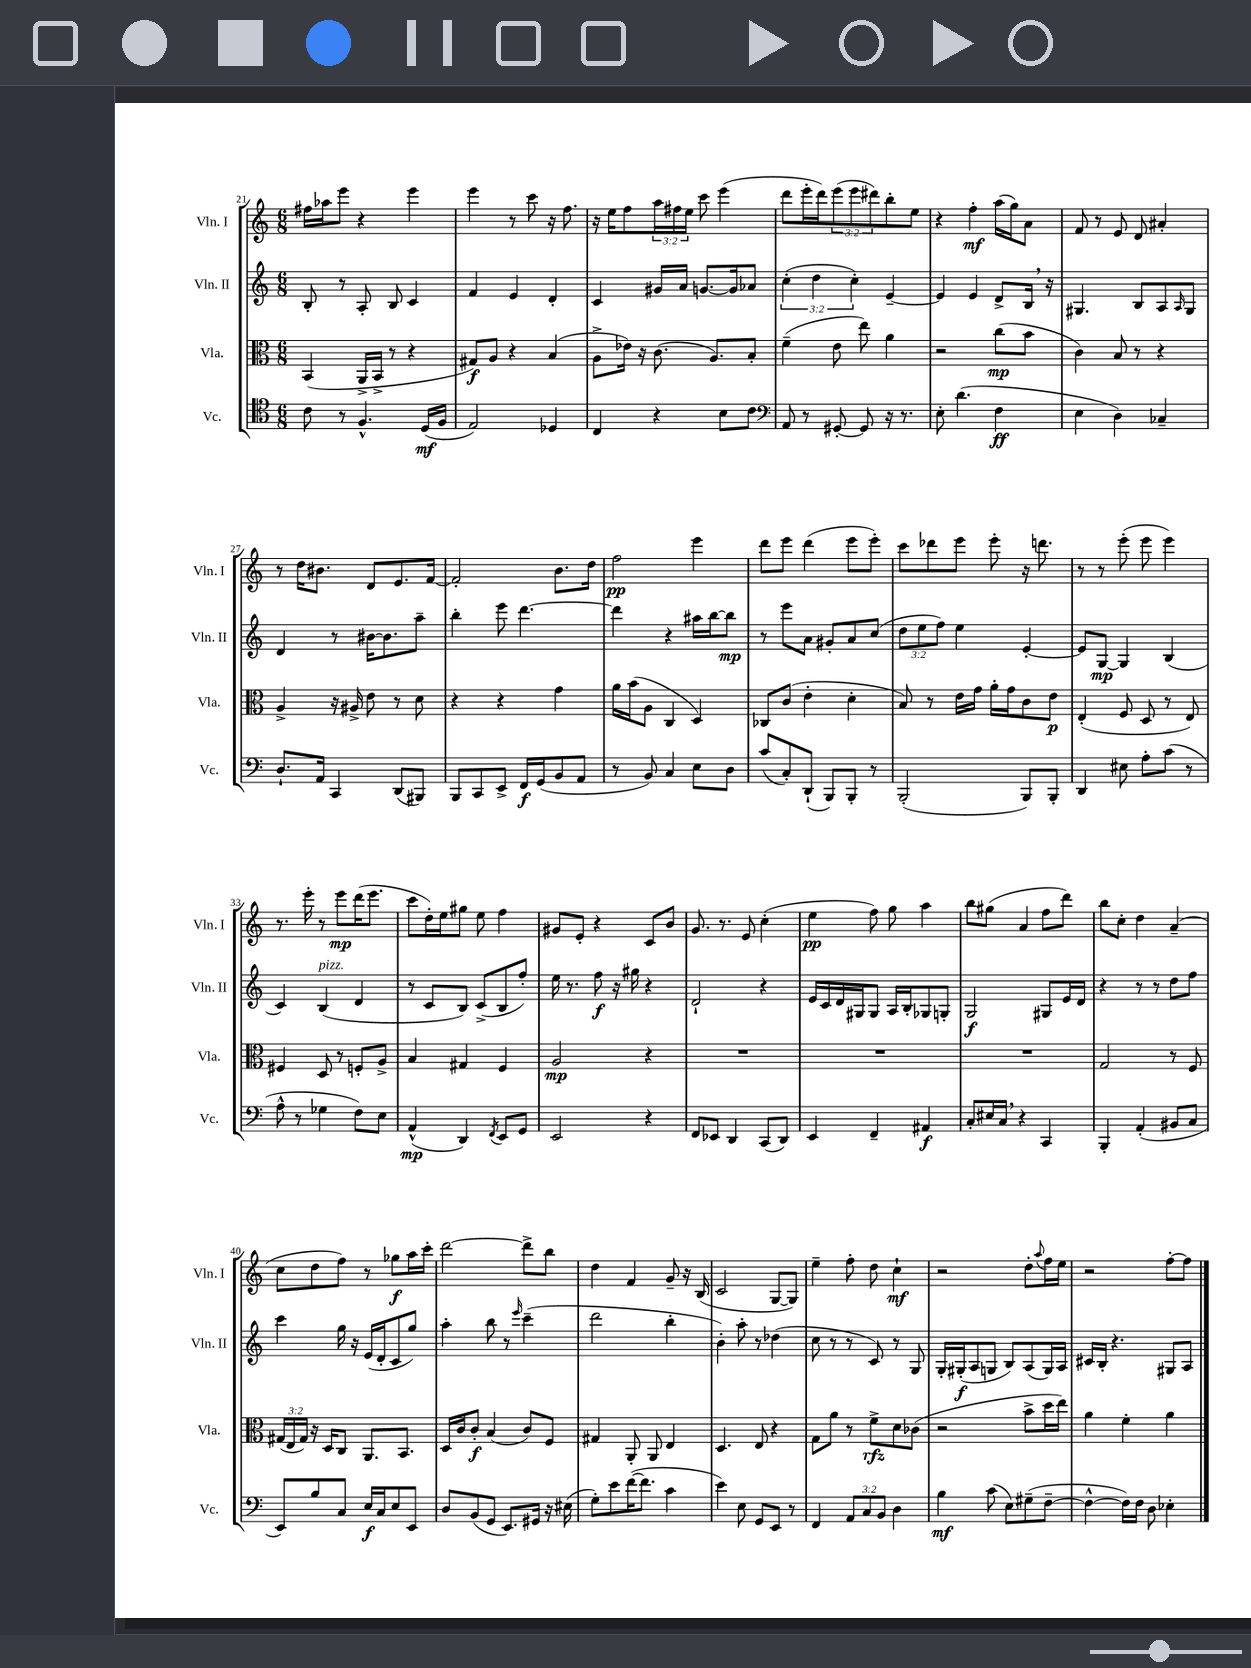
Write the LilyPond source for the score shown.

<<
\new StaffGroup <<
\new Staff = "s0" \with { instrumentName = "Vln. I" shortInstrumentName = "Vln. I" } {
    \clef treble \key c \major \numericTimeSignature \time 6/8 \override Staff.TupletNumber.text = #tuplet-number::calc-fraction-text
    fis''16 aes''16 e'''8 r4 e'''4 |
    e'''4 r8 c'''8 r16 f''8. |
    r16 e''16 f''8 \tuplet 3/2 { a''16 fis''16 e''16 } c'''8 e'''4( |
    d'''8 e'''16-. d'''16) \tuplet 3/2 { e'''8( e'''8 dis'''8) } b''8-. e''8 |
    r4 f''4-.\mf a''16( g''16) a'8 |
    f'8 r8 e'8 d'8 ais'4-. |
    r8 d''16 bis'8. d'8 e'8. f'16~ |
    f'2-. b'8. d''16 |
    f''2\pp e'''4 |
    d'''8 e'''8 d'''4( e'''8 e'''8-.) |
    c'''8 des'''8 e'''8 e'''8-. r16 d'''8. |
    r8 r8 e'''8-.( e'''8 e'''4) |
    r8. e'''16-. r8 e'''8\mp d'''16( e'''8. |
    c'''8 d''16-.) e''16 gis''8 e''8 f''4 |
    gis'8 e'8-. r4 c'8 b'8 |
    g'8. r8. e'8 c''4-.( |
    e''4\pp f''8) g''8 a''4 |
    b''8 gis''8( a'4 f''8 d'''8) |
    b''8 c''8-. d''4 a'4--( |
    c''8 d''8 f''8) r8 ges''8\f a''16 c'''16-. |
    d'''2~ d'''8-> b''8 |
    d''4 f'4 g'8-- r16 b16( |
    c'2 g8~ g8) |
    e''4-- f''8-. d''8 c''4-!\mf |
    r2 d''8-. \appoggiatura { a''8 } f''16 e''16 |
    r2 f''8~-. f''8 \bar "|." |
}
\new Staff = "s1" \with { instrumentName = "Vln. II" shortInstrumentName = "Vln. II" } {
    \clef treble \key c \major \numericTimeSignature \time 6/8 \override Staff.TupletNumber.text = #tuplet-number::calc-fraction-text
    b8-. r8 a8-. b8 c'4 |
    f'4 e'4 d'4-. |
    c'4 gis'16 a'16 g'8.~ g'16 aes'8 |
    \tuplet 3/2 { c''4-.( d''4 c''4-.) } e'4~-- |
    e'4 e'4 d'8-> b16 \breathe r16 |
    gis4. b8 a8 \grace { a16 } gis8 |
    d'4 r8 bis'16~ bis'8. a''8-- |
    b''4-. e'''8 d'''4.~ |
    d'''4 r4 ais''16 b''16~ b''8\mp |
    r8 e'''8 a'8 gis'8-. a'8 c''8( |
    \tuplet 3/2 { d''8 e''8 f''8) } e''4 e'4~-. |
    e'8 g8~\mp g4 b4( |
    c'4) b4^\markup { \italic "pizz." }( d'4 |
    r8 c'8 b8) c'8->( b8 f''8-.) |
    e''16 r8. f''8\f r16 gis''16 r4 |
    d'2-! r4 |
    e'16 c'16 d'16 gis16 gis8 a16 b16-. ges8 g8-. |
    g2\f gis8 e'16 d'16 |
    r4 r8 r8 d''8 f''8 |
    c'''4 g''16 r16 e'16( d'16-. c'8 g''8) |
    a''4-. b''8 r8 \grace { e'''16 } c'''4--( |
    d'''2 b''4-. |
    b'4-.) a''8-. r8 des''4( |
    c''8 r8 r8 c'8) r8 g8 |
    g16-. gis16-.\f( a8 g8 b8) a8( g16) a16 |
    cis'16 b16-. r4. gis8 a8 \bar "|." |
}
\new Staff = "s2" \with { instrumentName = "Vla." shortInstrumentName = "Vla." } {
    \clef alto \key c \major \numericTimeSignature \time 6/8 \override Staff.TupletNumber.text = #tuplet-number::calc-fraction-text
    b,4( a,16-> b,16-> r8 r4 |
    gis8\f) a8 r4 b4( |
    a8-> ees'16) r16 c'8.( a8.) b8-. |
    f'4--( e'8 e''8) a'4 |
    r2 c''8\mp( b'8 |
    c'4) b8 r8 r4 |
    a4-> r16 ais16-> e'8 r8 d'8 |
    r4 r4 g'4 |
    a'16 b'16( a8 c4 d4) |
    ces8 c'8( e'4-. d'4-. |
    b8) r8 e'16 g'16 a'16-. g'16 c'8 e'8\p |
    e4-.( f8 d8 r8 e8) |
    fis4 d8 r8 f8-. a8-> |
    b4 gis4 f4 |
    a2\mp r4 |
    R2. |
    R2. |
    R2. |
    g2 r8 f8 |
    \tuplet 3/2 { gis16( e16 gis16) } r16 d16 c8 a,8. b,8. |
    d16 c'16 c'8-.\f b4( c'8) f8 |
    gis4 a,8-. a,8 e4 |
    d4. e8 r4 |
    g8 a'8 r8 f'8->\rfz d'8 ces'8( |
    r2 b'8-> d''16 e''16) |
    a'4 f'4-. a'4 \bar "|." |
}
\new Staff = "s3" \with { instrumentName = "Vc." shortInstrumentName = "Vc." } {
    \clef tenor \key c \major \numericTimeSignature \time 6/8 \override Staff.TupletNumber.text = #tuplet-number::calc-fraction-text
    c'8 r8 f4.-^ d16\mf( f16 |
    e2) des4 |
    c4 r4 b8 c'8 |
    \clef bass a,8 r8 gis,8~-. gis,8 r16 r8. |
    e8-. d'4.( f4\ff |
    e4 d4) ces4-- |
    d8.-! a,16 c,4 d,8( bis,,8) |
    b,,8 c,8 e,8-> f,16\f g,16( b,8 a,8 |
    r8 b,8) c4 e8 d8 |
    c'8( c8-.) d,8-!( b,,8) b,,8-. r8 |
    b,,2-.( b,,8) b,,8-. |
    d,4 eis8 a8-. c'8( r8 |
    a8-^ r8 ges4 f8) e8 |
    a,4-^\mp( d,4) \acciaccatura { f,8 } e,8 g,8 |
    e,2 r4 |
    f,8 ees,8 d,4 c,8( d,8) |
    e,4 f,4-- ais,4\f |
    c8-. eis16 c16 \breathe r4 c,4 |
    b,,4-. a,4-.( bis,8 c8 |
    e,8) b8 c8 e16\f c16 e8 e,8 |
    d8 b,8( g,8 e,8.) gis,16 r16 eis16( |
    g8-.) e'8 f'16~( f'8. c'4 |
    e'4) e8 g,8 e,8 r8 |
    f,4 \tuplet 3/2 { a,8 c8 b,8 } d4 |
    b4\mf c'8( e8) gis8--( f8~-- |
    f4~-^ f16) f16 d8 ees4-. \bar "|." |
}
>>
>>
\layout { \context { \Score currentBarNumber = #21 } }
